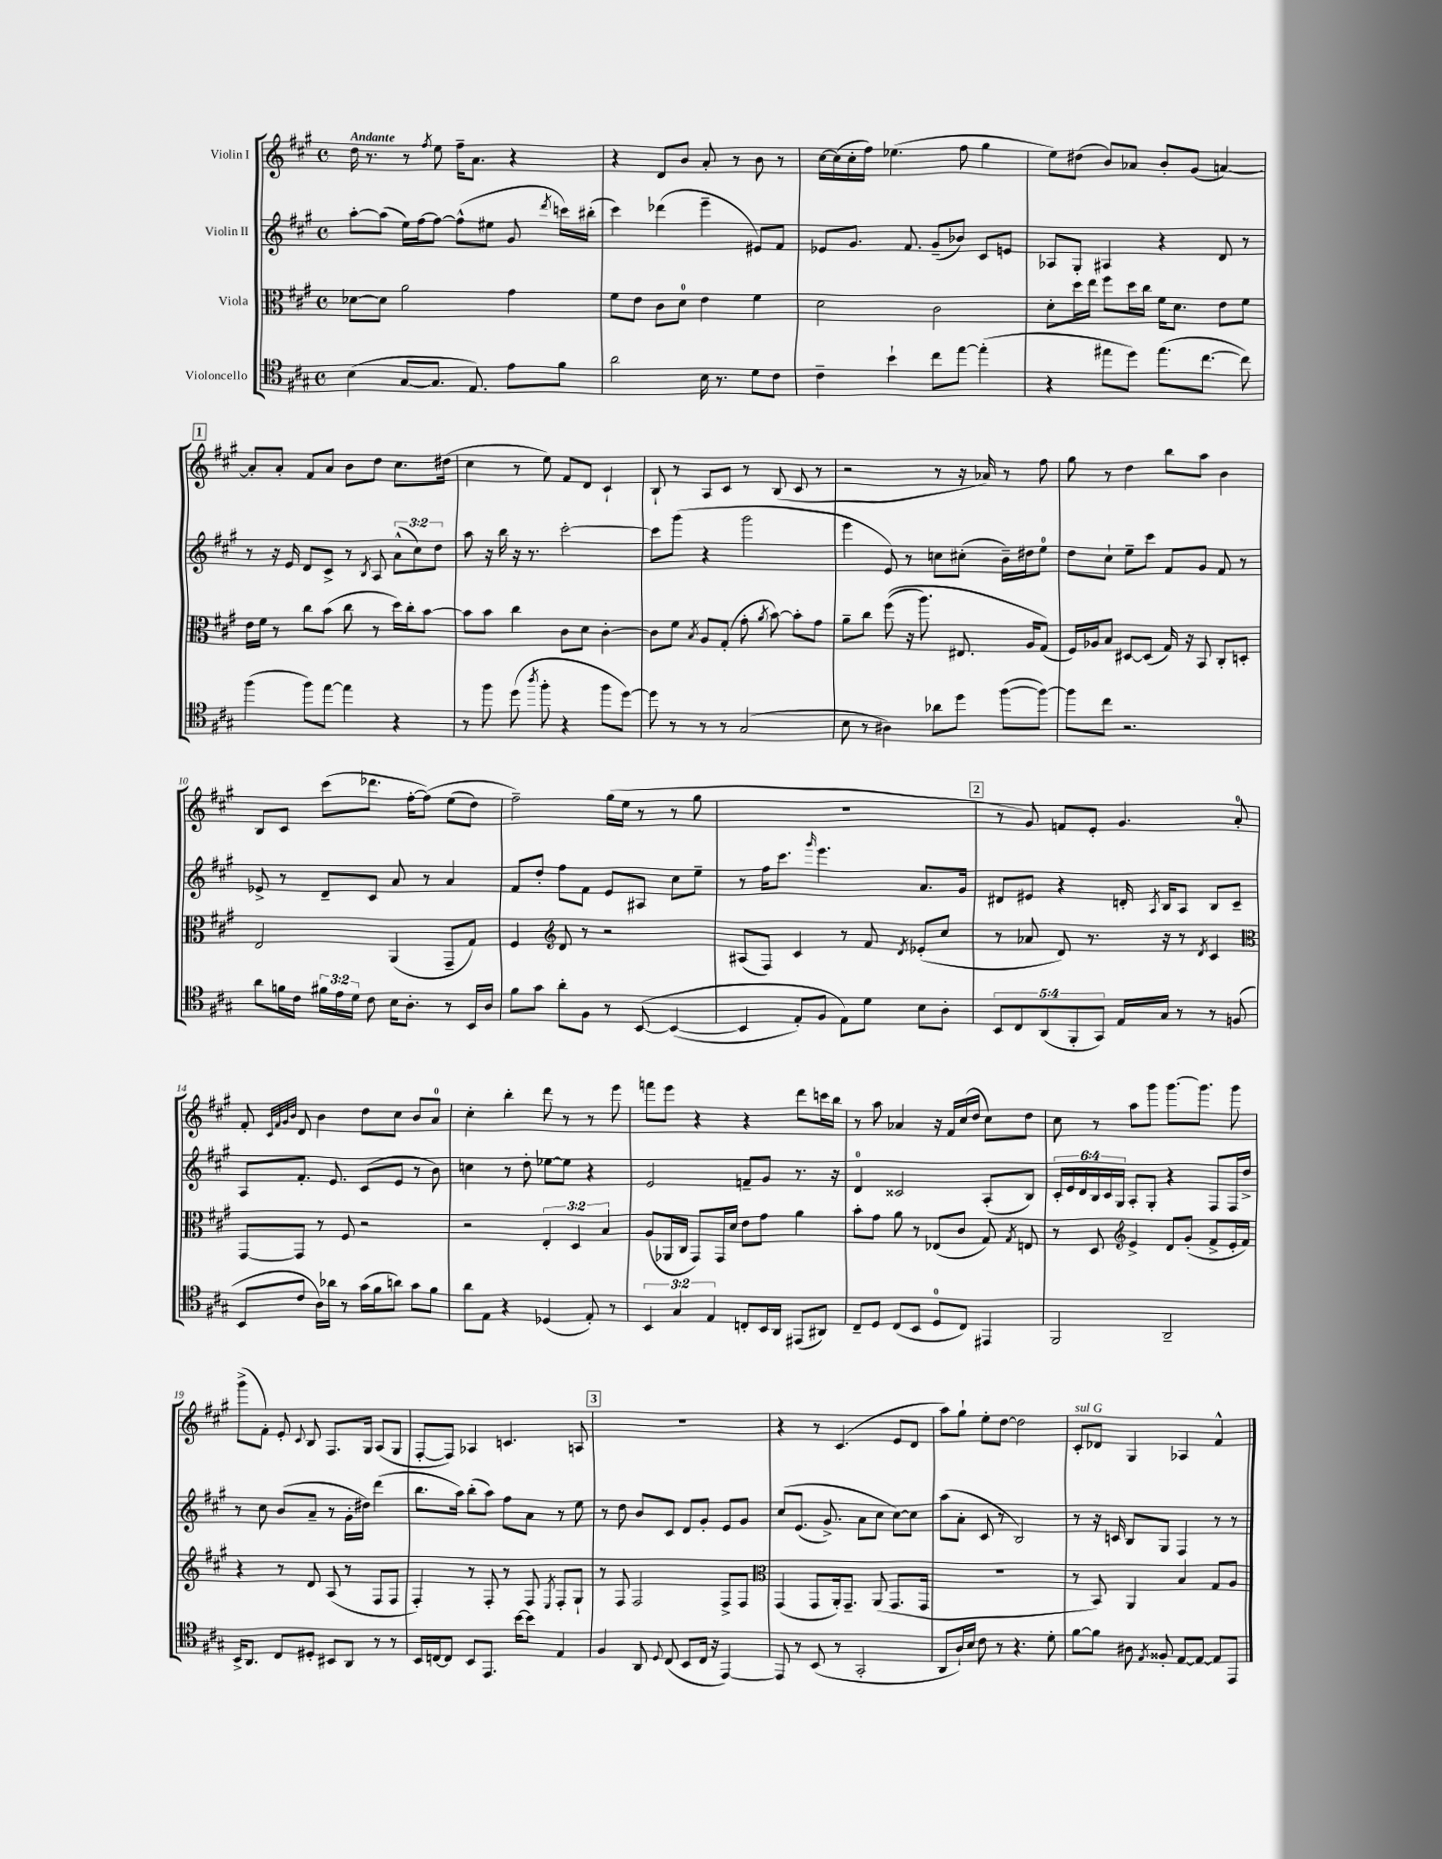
<<
\new StaffGroup <<
\new Staff = "s0" \with { instrumentName = "Violin I" } {
    \clef treble \key a \major \defaultTimeSignature \time 4/4 \tempo "Andante"
    \autoBeamOff d''16 r8. r8 \acciaccatura { fis''8 } e''8 fis''16[-- a'8.] r4 |
    r4 d'8[ b'8] a'8-. r8 b'8 r8 |
    cis''16[~ cis''16( cis''16-. fis''16]) ees''4.( fis''8 gis''4 |
    e''8[) dis''8]( b'8[) aes'8] b'8[-. gis'8]( a'4~) |
    \mark \markup { \box "1" } a'8[-. a'8]-. fis'8[ a'8] b'8[ d''8] cis''8.[ dis''16]( |
    cis''4 r8 e''8) fis'8[ d'8] cis'4-! |
    b8-! r8 a8[ cis'8] r8 b8( cis'8 r8 |
    r2 r8 r16 aes'16) r8 fis''8 |
    gis''8 r8 d''4 b''8[ a''8] b'4 |
    b8[ cis'8] cis'''8[( des'''8.] fis''16[~-. fis''8])\( e''8[( d''8]) |
    fis''2--\) gis''16[( e''16] r8 r8 gis''8 |
    R1 |
    \mark \markup { \box "2" } r8 gis'8) f'8[ e'8]-. gis'4. a'8-0-. |
    fis'8-. \grace { cis'32[ fis'32 gis'32 b'32] } d'8 b'4 d''8[ cis''8] b'8[ a'8]-0 |
    cis''4-. b''4-. d'''8 r8 r8 e'''8 |
    f'''8[ e'''8] r4 r4 d'''8[ c'''16 b''16] |
    r8 a''8 aes'4 r16 fis'16[ cis''16( d''16] cis''8[) d''8] |
    cis''8 r8 a''8[ gis'''8] gis'''8.[~ gis'''8.] gis'''8 |
    gis'''8[->( fis'8]-.) e'8-. \appoggiatura { cis'8 } b8 fis8.[ gis16] a8[( gis8] |
    fis8[~-. fis8]) aes4 c'4. a8 |
    \mark \markup { \box "3" } R1 |
    r4 r8 cis'4.( e'8[ d'8] |
    a''8[) gis''8]-! e''8[-. d''8]~ d''2 |
    cis'8[-.^\markup { \italic "sul G" } des'8] gis4 aes4 fis'4-^ \bar "|." |
}
\new Staff = "s1" \with { instrumentName = "Violin II" } {
    \clef treble \key a \major \defaultTimeSignature \time 4/4 \override Staff.TupletNumber.text = #tuplet-number::calc-fraction-text
    \autoBeamOff a''8[~-. a''8]( e''16[) fis''16~ fis''8]~ fis''8[-^( eis''8] gis'8 \acciaccatura { d'''8 } c'''16[) bis''16]-.( |
    cis'''4) des'''4( e'''4-- eis'8[) fis'8] |
    ees'8[ gis'8.] fis'8. gis'8[--( bes'8]) cis'8[ e'8] |
    aes8[ gis8]-. ais4 r4 d'8 r8 |
    \mark \markup { \box "1" } r8 r16 e'16 d'8[ cis'8]-> r8 \acciaccatura { b8 } a8 \tuplet 3/2 { a'8[-^( cis''8) d''8] } |
    a''8 r16 b''16 r16 r8. cis'''2~-. |
    cis'''8[ gis'''8]( r4 gis'''2 |
    e'''4 e'8) r8 c''8[ cis''8]-.( b'16[--) dis''16 e''8]-0 |
    d''8[ cis''8]-! e''8[-- cis'''8] fis'8[ gis'8] fis'8 r8 |
    ees'8-> r8 d'8[-- cis'8] a'8 r8 a'4 |
    fis'8[ d''8]-. fis''8[ fis'8] e'8[ ais8] cis''8[ e''8]-- |
    r8 fis''16[ cis'''8.] \grace { gis'''16 } e'''4. a'8.[ gis'16] |
    \mark \markup { \box "2" } dis'8[ eis'8] r4 d'16-. \acciaccatura { a8 } b16[ a8] b8[ cis'8]-- |
    a8[ fis'8.]-. e'8. cis'8[( e'8] r8 b'8) |
    c''4 r8 d''8-. ees''8[~ ees''8] r4 |
    e'2 f'8[-- gis'8] r8. r16 |
    d'4-0 cisis'2 a8[-.( b8]) |
    \tuplet 6/4 { cis'16[-. e'16 d'16 b16 cis'16 gis16] } a8[-. gis8]-. r4 fis8[ fis16 d''16]-> |
    r8 cis''8 b'8[( a'8]-- r8 gis'16[-. dis''16]) d'''4( |
    b''8.[ a''16]) b''8[-.( a''8]) fis''8[ a'8] r8 e''8 |
    \mark \markup { \box "3" } r8 d''8 b'8[ cis'8] d'8[ gis'8]-. e'8[ gis'8] |
    cis''8[\( e'8.]( gis'8.->) a'8[ cis''8] cis''8[~\) cis''8] |
    a''8[( a'8]-. cis'8 r8 b2) |
    r8 r16 c'16 b8[ gis8] fis4 r8 r8 \bar "|." |
}
\new Staff = "s2" \with { instrumentName = "Viola" } {
    \clef alto \key a \major \defaultTimeSignature \time 4/4 \override Staff.TupletNumber.text = #tuplet-number::calc-fraction-text
    \autoBeamOff des'8[~ des'8] a'2 gis'4 |
    fis'8[ e'8] cis'8[ d'8]-0 e'4 fis'4 |
    d'2 cis'2 |
    d'8[-. d''16 e''16] fis''8[ d''16 cis''16] fis'16[ d'8.] e'8[ fis'8] |
    \mark \markup { \box "1" } e'16[ fis'16] r8 cis''8[ b'8]( cis''8 r8 d''16[) cis''16-. b'8]~ |
    b'8[ b'8] cis''4 cis'8[ d'8] cis'4~-. |
    cis'8[ fis'8] \acciaccatura { b8 } a8[ gis8]-.( gis'8-. \acciaccatura { a'8 } b'8~) b'8[-. gis'8] |
    a'8[-- cis''8] fis''8(\( r16 a''8.) eis8. a16[ gis8](\) |
    fis16[) aes16 b8] dis8[~ dis8]( gis16) r16 b,8 cis8[-. d8]-. |
    e2 a,4( gis,8[-- gis8]) |
    fis4 \clef treble d'8 r8 r2 |
    ais8[( fis8]) cis'4 r8 fis'8 \acciaccatura { d'8 } ees'8[-.( cis''8] |
    \mark \markup { \box "2" } r8 aes'8 d'8) r8. r16 r8 \acciaccatura { d'8 } cis'4 |
    \clef alto gis,8[~ gis,8] r8 fis8 r2 |
    r2 \tuplet 3/2 { e4-. d4 b4 } |
    a8[( aes,16 cis16] gis,8[) gis,16 d'16] e'8[ gis'8] a'4 |
    b'8[-. gis'8] a'8 r8 ees8[( cis'8] gis8) \acciaccatura { gis8 } e8 |
    r8 d8 \clef treble e'4-> d'8[ gis'8]-.( fis'8[-> e'16-. fis'16]) |
    r4 r8 d'8 a8( r8 fis8[ fis8] |
    fis4-.) r8 fis8-. r8 fis8 \acciaccatura { e8 } fis8[-. gis8]-! |
    \mark \markup { \box "3" } r8 fis8 fis2 fis8[-> fis8] |
    \clef alto gis,4( gis,8[ a,16-.) gis,8.]-- a,8( gis,8.[ gis,16] |
    R1 |
    r8 b,8) a,4 b4 gis8[ a8] \bar "|." |
}
\new Staff = "s3" \with { instrumentName = "Violoncello" } {
    \clef tenor \key a \major \defaultTimeSignature \time 4/4 \override Staff.TupletNumber.text = #tuplet-number::calc-fraction-text
    \autoBeamOff b4( gis8[~ gis8.] e8.) e'8[ fis'8] |
    a'2 b16 r8. d'8[ cis'8] |
    cis'4-- b'4-! cis''8[ e''8]~ e''4-.( |
    r4 eis''8[ d''8]) eis''8.[( cis''8.]~ cis''8) |
    \mark \markup { \box "1" } fis''4( fis''8[) e''8]~ e''4 r4 |
    r8 fis''8 d''8( \acciaccatura { a''8 } fis''8-. r4 fis''8[ d''8]~) |
    d''8 r8 r8 r8 gis2( |
    b8 r8 ais4) aes'8[ d''8] fis''8[~( fis''8]~) |
    fis''8[ cis''8] r2. |
    a'8[ f'16 cis'16] \tuplet 3/2 { fis'16[ e'16 d'16] } cis'8 b16[ a8.]-. r8 b,16[ a16] |
    fis'8[ gis'8] a'8[-. fis8] r8 b,8~\( b,4~( |
    b,4 e8[-.) fis8] e8[\) d'8] b8[ a8]-. |
    \mark \markup { \box "2" } \tuplet 5/4 { b,8[ cis8 a,8( fis,8-. gis,8]) } e16[ gis16] r8 r8 f8( |
    b,8[ cis'8] a16[) aes'16] r8 gis'16[( fis'16 a'8]) gis'8[ fis'8] |
    a'8[ e8] r4 des4( e8-.) r8 |
    \tuplet 3/2 { b,4 gis4 e4 } c8[-. b,16 a,16] eis,8[( ais,8]) |
    cis8[-- d8] cis8[( b,8] d8[-0 cis8]) eis,4 |
    fis,2 a,2-- |
    b,16[-> a,8.] cis8[ dis8]-. bis,8[ a,8] r8 r8 |
    b,16[ c16~ c8] b,8[ e,8.] b'16[~ b'8] e4 |
    \mark \markup { \box "3" } fis4 a,8 \appoggiatura { d8 } cis8( b,8[ cis16] r16 e,4~) |
    e,8 r8 b,8( r8 gis,2-. |
    a,8[ a16-!) b16] cis'8 r8 r4. d'8-. |
    fis'8[~ fis'8] ais8 \acciaccatura { e8 } fisis8-. e8[~ e8]~ e8[ e,8] \bar "|." |
}
>>
>>
